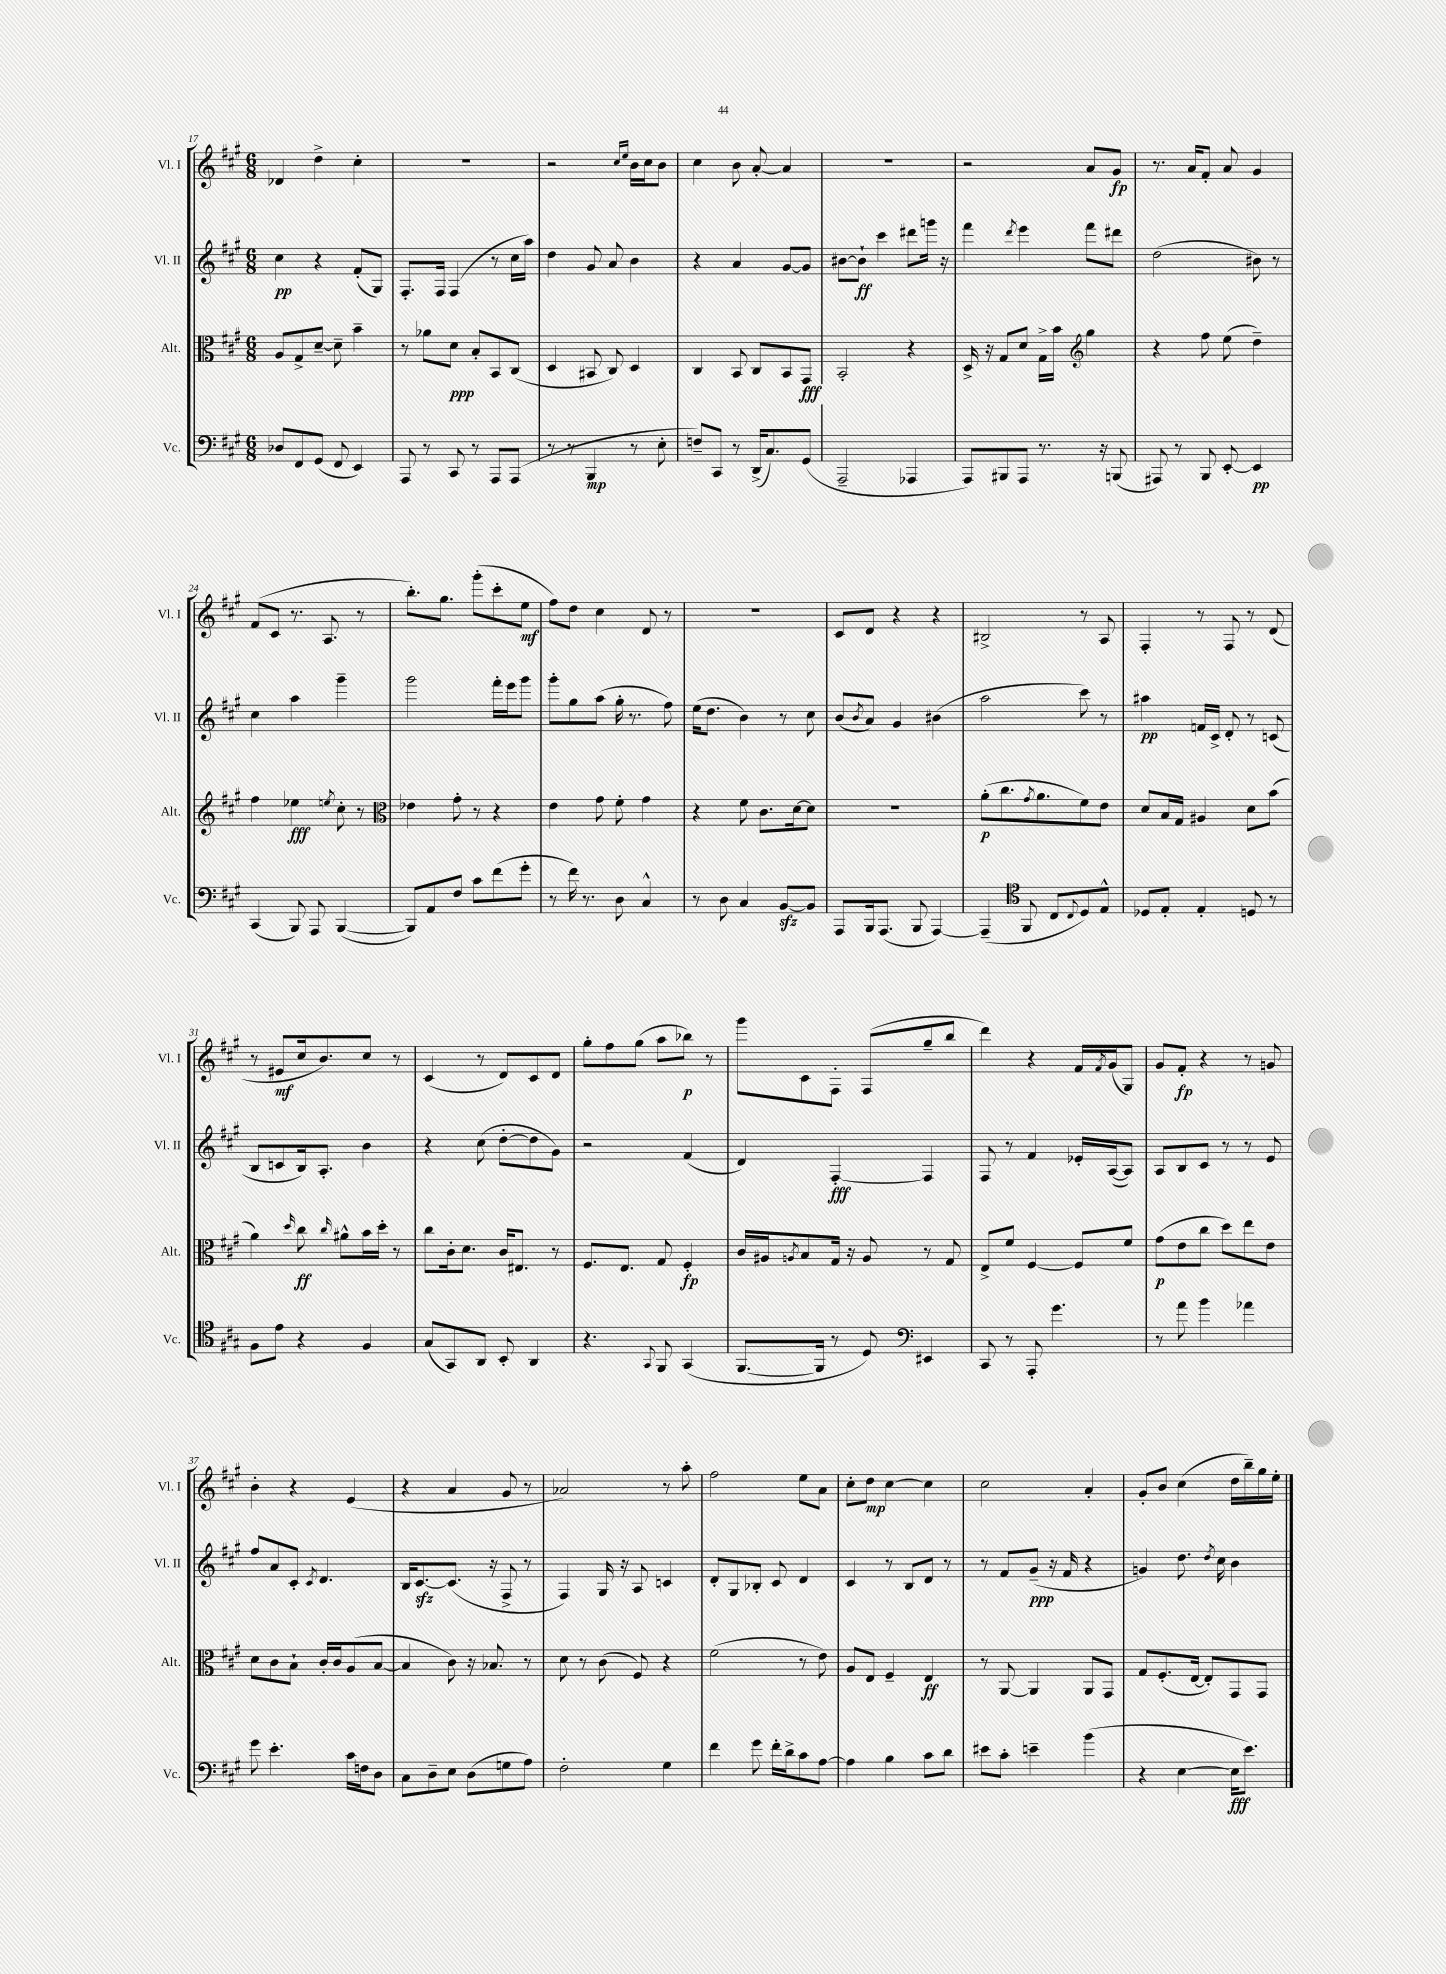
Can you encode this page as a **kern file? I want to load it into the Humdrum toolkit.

**kern	**kern	**kern	**kern
*staff4	*staff3	*staff2	*staff1
*clefF4	*clefC3	*clefG2	*clefG2
*k[f#c#g#]	*k[f#c#g#]	*k[f#c#g#]	*k[f#c#g#]
*M6/8	*M6/8	*M6/8	*M6/8
8D-/L	8A/L	4cc#\	4d-/
8FF#/	8G#^/	.	.
(8GG#/J	[8d~/J	4r	4dd^\
8FF#/	8d~\]	.	.
4EE/)	4b~\	(8f#'/L	4cc#'\
.	.	8G#/J)	.
=	=	=	=
8AAA/	8r	8.F#'/L	2.r
8r	8a-\L	.	.
.	.	16F#/Jk	.
8CC#/	8d\J	(4F#/	.
8r	8B'/L	.	.
8AAA/L	8BB/	8r	.
(8AAA/J	(8C#/J	16cc#\LL	.
.	.	16aa\JJ)	.
=	=	=	=
8r	4D/	4dd\	2r
8r	.	.	.
4BBB/	8BB#/	8g#/	.
.	8C#/)	8a/	.
.	.	.	16qqcc#/LL
.	.	.	16qqee/JJ
8r	4D/	4b\	16b\LL
.	.	.	16cc#\J
8E'\	.	.	8b\J
=	=	=	=
8F~/L)	4C#/	4r	4cc#\
8CC#/J	.	.	.
8r	8BB/	4a/	8b\
(16DD^/LK	8C#/L	.	[8a'/
8.C#/)	.	.	.
.	8BB/	[8g#/L	4a/]
(8GG#/J	8GG#/J	8g#/]J	.
=	=	=	=
2AAA~/	2BB'/	[8b#\L	2.r
.	.	8b#`\]J	.
.	.	4ccc#\	.
4AAA-/	4r	8ddd#\L	.
.	.	16ggg\Jk	.
.	.	16r	.
=	=	=	=
8AAA/L)	16D^/	4fff#\	2r
.	16r	.	.
8BBB#/	8G#/L	.	.
.	.	8qddd/	.
8AAA/J	8d/J	4eee\	.
8.r	16G#^\LL	.	.
.	16b\JJ	.	.
*	*clefG2	*	*
.	4gg#\	8fff#\L	8a/L
16r	.	.	.
(8BBB/	.	8ddd#\J	8g#/J
=	=	=	=
8AAA#/)	4r	(2dd\	8.r
8r	.	.	.
.	.	.	16a/LK
8BBB/	8ff#\	.	8f#'/J
[8EE'/	(8ee\	.	8a/
4EE/]	4dd~\)	8b#\)	4g#/
.	.	8r	.
=	=	=	=
(4CC#/	4ff#\	4cc#\	(8f#/L
.	.	.	8c#/J
8BBB/)	4ee-\	4aa\	8.r
8AAA/	.	.	.
.	.	.	8.A/
.	8qee/	.	.
([4BBB/	8cc#'\	4ggg#~\	.
.	8r	.	8r
=	=	=	=
*	*clefC3	*	*
8BBB/]L)	4e-\	2ggg#\	8.bb'\L)
8AA/	.	.	.
.	.	.	8.gg#\J
8F#/J	8g#'\	.	.
8c#\L	8r	.	(8ggg#'\L
(8f#\	4r	16fff#'\LL	8ccc#'\
.	.	16eee\J	.
8g#'\J	.	8ggg#\J	8ee\J
=	=	=	=
8r	4e\	8ggg#'\L	8ff#\L)
16f#\)	.	8gg#\	8dd\J
8.r	.	.	.
.	8g#\	(8aa\J	4cc#\
8D\	8f#'\	16gg#'\	.
.	.	8.r	.
4C#^^/	4g#\	.	8d/
.	.	8ff#\)	8r
=	=	=	=
8r	4r	(16ee\LK	2.r
.	.	8.dd\J	.
8D\	.	.	.
4C#/	8f#\	4b\)	.
.	8.c#\L	.	.
[8BB/L	.	8r	.
.	[16d\k	.	.
8BB/]J	8d\]J	8cc#\	.
=	=	=	=
8AAA/L	2.r	(8b/L	8c#/L
.	.	8qb/	.
16BBB/k	.	8a/J)	8d/J
(8.AAA/J	.	.	.
.	.	4g#/	4r
8BBB/	.	.	.
[4AAA/)	.	(4b#\	4r
=	=	=	=
(4AAA~/]	(8a'\L	2aa\	2B#^/
.	8.cc#\	.	.
*clefC4	*	*	*
8FF#/	.	.	.
.	8qg#/	.	.
.	8.a\	.	.
8C#/L	.	.	.
8qqC#/	.	.	.
8D/)	8f#\)	8ccc#\)	8r
8E^^/J	8e\J	8r	8A/
=	=	=	=
8D-/L	8d/L	4aa#\	4F#'/
8E'/J	16B/L	.	.
.	16G#/JJ	.	.
4E'/	4A#/	16f/LL	8r
.	.	16c#^/JJ	.
.	.	8d'/	8F#/
8D/	8d\L	8r	8r
8r	(8b\J	(8c/	(8d/
=	=	=	=
8F#\L	4a\)	8B/L	8r
8e\J	.	8c/	8e#/L
.	16qqdd/	.	.
4r	8cc#\	16B/k)	16cc#/k
.	.	8.A'/J	8.b/)
.	16qqcc#/	.	.
.	8a#^^\L	.	.
4F#/	16b\L	4b\	8cc#/J
.	16dd'\JJ	.	.
.	8r	.	8r
=	=	=	=
(8G#/L	8cc#\L	4r	(4c#/
8GG#/)	16c#'\k	.	.
.	8.d\J	.	.
8AA/J	.	(8cc#\	8r
8BB'/	16c#/LK	[8dd'\L	8d/L)
.	8.E#/J	.	.
4AA/	.	8dd\]	8c#/
.	8r	8g#\J)	8d/J
=	=	=	=
4.r	8.F#/L	2r	8gg#'\L
.	.	.	8ff#\
.	8.E/J	.	.
.	.	.	(8gg#\J
8qqGG#/	.	.	.
8FF#/	8G#/	.	8aa\L
(4GG#/	4F#'/	(4f#/	8bb-\J)
.	.	.	8r
=	=	=	=
[8.FF#/L	16c#/LL	4d/)	8ggg#\L
.	16A#/J	.	.
.	8qA/	.	.
.	8B/	.	8c#\
16FF#/]Jk	.	.	.
8r	16G#/Jk	[4F#'/	8F#'\J
.	16r	.	.
8D/)	8A/	.	(8F#/L
*clefF4	*	*	*
4EE#/	8r	4F#/]	8gg#~/
.	8G#/	.	8bb/J
=	=	=	=
8CC#/	8E^/L	8F#/	4ddd\)
8r	8f#/J	8r	.
8AAA'/	[4F#/	4f#/	4r
4.g#\	.	.	.
.	8F#/]L	16e-'/LL	16f#/LL
.	.	.	8qf#/
.	.	([16A/J	(16g#/J
.	8f#/J	8A/]J)	8G#/J)
=	=	=	=
8r	(8g#\L	8A/L	8g#/L
8a\	8e\	8B/	8f#'/J
4b\	8cc#\J	8c#/J	4r
.	8dd\L)	8r	.
4a-\	8ee\	8r	8r
.	8e\J	8e/	8g/
=	=	=	=
8g#\	8d\L	8ff#/L	4b'\
4.e'\	8c#\	8a/	.
.	8B`\J	8c#'/J	4r
.	.	8qc#/	.
.	16c#'/LL	4.d/	.
.	16c#/J	.	.
16c#\LL	(8A/	.	(4e/
16F\J	.	.	.
8D\J	[8B/J	.	.
=	=	=	=
8C#\L	4B/]	16B/LK	4r
.	.	[8.c#/	.
8D~\	.	.	.
8E\J	8c#\)	(8.c#/]J	4a/
(8D\L	16r	.	.
.	8.B-/	16r	.
8G\	.	8F#^/	8g#/
8A\J)	8r	8r	8r
=	=	=	=
2F#'\	8d\	4F#/)	2a-/)
.	8r	.	.
.	(8c#\	16G#/	.
.	.	16r	.
.	8F#/)	8A/	.
4G#\	4r	4c/	8r
.	.	.	8aa'\
=	=	=	=
4f#\	(2f#\	8d'/L	2ff#\
.	.	8G#/	.
8g#\	.	8B-'/J	.
16f#'\LL	.	8c#/	.
16d^\J	.	.	.
8c#\	8r	4d/	8ee\L
[8A\J	8e\)	.	8a\J
=	=	=	=
4A\]	8A/L	4c#/	8cc#'\L
.	8E/J	.	8dd\J
4B\	4F#~/	8r	[4cc#\
.	.	8B/L	.
8c#\L	4E/	8d/J	4cc#\]
8d\J	.	8r	.
=	=	=	=
8e#\L	8r	8r	2cc#\
8c#'\J	[8AA/	8f#/L	.
4e~\	4AA/]	(8g#~/J	.
.	.	16r	.
.	.	16f#/	.
(4b\	8AA/L	4r	4a'/
.	8GG#/J	.	.
=	=	=	=
4r	8G#/L	4g/)	8g#'/L
.	(8.F#'/	.	8b/J
[4E\	.	8.dd\	(4cc#\
.	[16E/Jk	.	.
.	8E'/]L)	.	.
.	.	8qdd/	.
.	.	16cc#\	.
16E\]LK	8GG#/	4b\	16dd\LL
8.e\J)	.	.	16bb~\)
.	8GG#/J	.	16gg#\
.	.	.	16ee'\JJ
==	==	==	==
*-	*-	*-	*-
